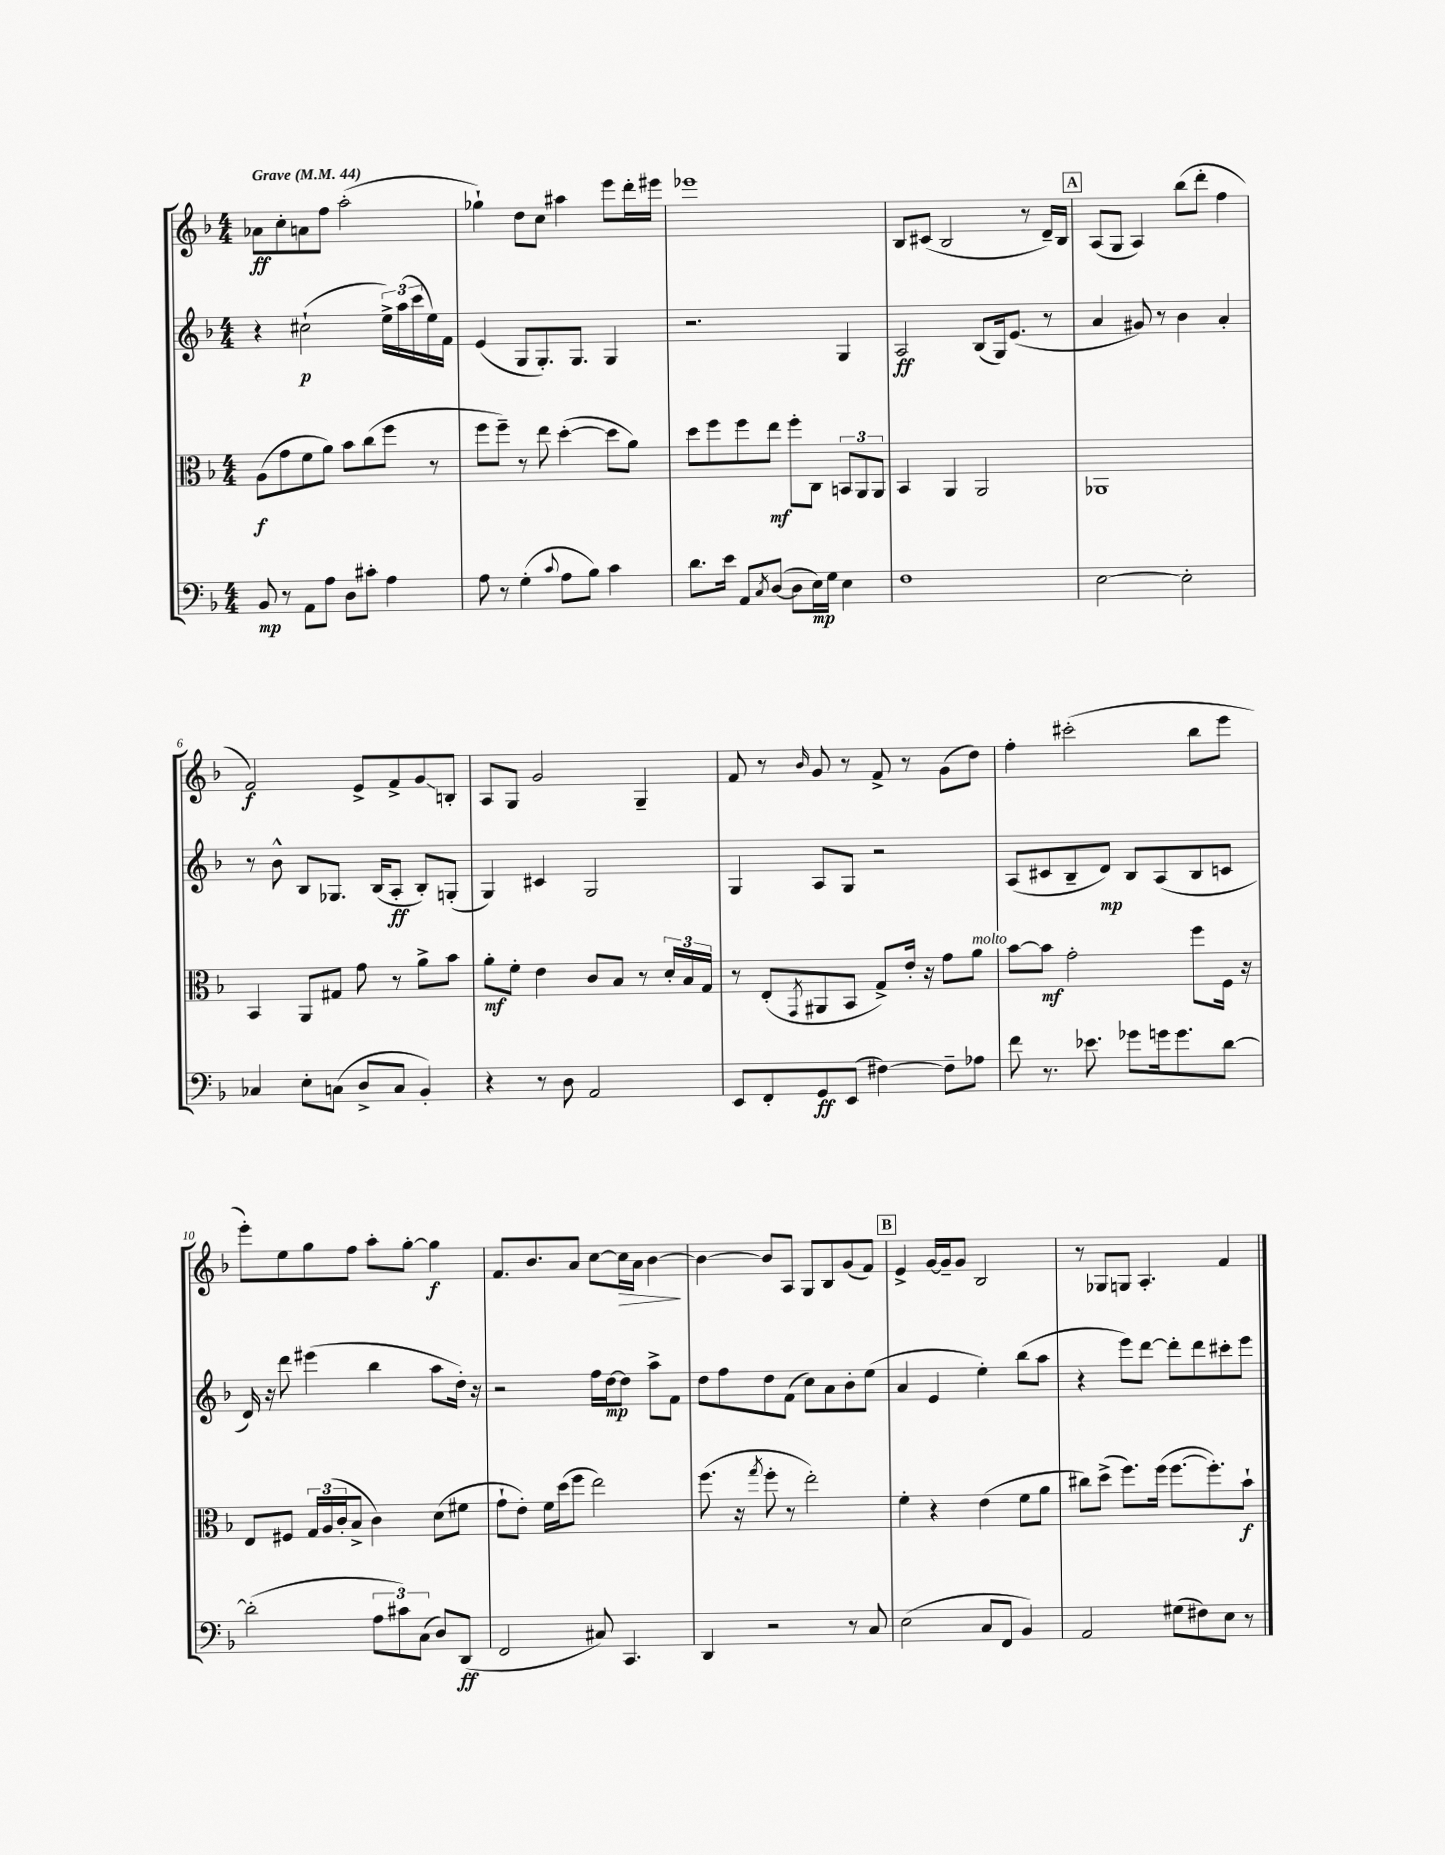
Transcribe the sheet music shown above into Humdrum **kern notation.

**kern	**kern	**kern	**kern
*staff4	*staff3	*staff2	*staff1
*clefF4	*clefC3	*clefG2	*clefG2
*k[b-]	*k[b-]	*k[b-]	*k[b-]
*M4/4	*M4/4	*M4/4	*M4/4
*MM44	*MM44	*MM44	*MM44
8BB-	(8A	4r	8a-
8r	8g	.	8cc'
8AA	8f	(2cc#`	8a
8A	8a)	.	8ff
8D	8b-	.	(2aa'
8c#'	(8cc	.	.
4A	8ff	24ee^)	.
.	.	(24aa	.
.	.	24ccc	.
.	8r	16ee)	.
.	.	16f	.
=	=	=	=
8A	8ff	(4e	4gg-`)
8r	8ff~)	.	.
(4G'	8r	8G	8dd
.	8ee	8.G')	8cc
8qqc	.	.	.
8A	([4dd'	.	4aa#
.	.	8.G	.
8B-)	.	.	.
4c	8dd]	4G	8eee
.	8a)	.	16ddd'
.	.	.	16eee#
=	=	=	=
8.d	8dd	2.r	1eee-
.	8ff	.	.
16e	.	.	.
8AA	8ff	.	.
8qC	.	.	.
([8D	8ee	.	.
8D]	8ff'	.	.
16E)	8C	.	.
16G	.	.	.
4E	12BB	4G	.
.	12AA	.	.
.	12AA	.	.
=	=	=	=
1F	4BB-	2A	8B-
.	.	.	(8c#
.	4AA	.	2B-
.	2AA	(8B-	.
.	.	16G)	.
.	.	(8.e	.
.	.	.	8r
.	.	8r	16d~)
.	.	.	16B-
=	=	=	=
[2E	1AA-	4a	(8A
.	.	.	8G
.	.	8g#)	4A)
.	.	8r	.
2E']	.	4b-	(8bb-
.	.	.	8ddd'
.	.	4a'	4ff
=	=	=	=
4C-	4BB-	8r	2f)
.	.	8b-^^	.
8E'	8AA	8B-	.
(8C	8G#	8.G-	.
8D^	8g	.	8e^
.	.	(16B-	.
8C	8r	8A'	8f^
4BB-')	8a^	8B-')	8g
.	8b-	(8G'	8B'
=	=	=	=
4r	8a'	4G)	8A
.	8f'	.	8G
8r	4e	4c#	2g
8D	.	.	.
2AA	8c	2G	.
.	8B-	.	.
.	8r	.	4G~
.	24d'	.	.
.	24B-	.	.
.	24G	.	.
=	=	=	=
8EE	8r	4G	8f
8FF'	(8E'	.	8r
.	8qGG	.	16qqb-
8GG	8AA#	8A	8g
(8EE	8BB-	8G	8r
[4F#)	8G^)	2r	8f^
.	16e'	.	8r
.	16r	.	.
8F#~]	8g	.	(8g
8A-	8a	.	8dd)
=	=	=	=
8f	[8b-	(8A	4ff'
8.r	8b-]	8c#	.
.	2g'	8B-~	(2ccc#'
8.e-	.	.	.
.	.	8d)	.
8g-	.	8B-	.
16g	.	(8A	.
8.g	.	.	.
.	8ff	8B-	8bb-
[8d	16F	8c	8eee
.	16r	.	.
=	=	=	=
(2d']	8E	16d)	8eee')
.	.	16r	.
.	8F#	8ddd	8ee
.	24G	(4eee#	8gg
.	(24A	.	.
.	24c'	.	.
.	8B-^	.	8ff
12A	4c)	4bb-	8aa'
12c#)	.	.	.
.	.	.	[8gg'
(12C	.	.	.
8D)	(8d	8aa	4gg]
(8DD	8f#	16dd')	.
.	.	16r	.
=	=	=	=
2FF	8g`	2r	8.f
.	8e')	.	.
.	.	.	8.b-
.	16f	.	.
.	(16dd	.	.
.	8ff	.	8a
8C#)	2ee)	16ff	[8cc
.	.	[16dd	.
4.CC	.	8dd]	16cc]
.	.	.	16a
.	.	8aa^	[4b-
.	.	8f	.
=	=	=	=
4DD	(8.ff	8dd	4b-_
.	.	8ff	.
.	16r	.	.
.	8qgg	.	.
2r	8ff'	8dd	8b-]
.	8r	(8f	8A
.	2ee')	8cc)	8G
.	.	8a	8B-
8r	.	8b-'	(8g
8C	.	(8ee	8f)
=	=	=	=
(2E	4f'	4a	4e^
.	4r	4e	[16g
.	.	.	16g~]
.	.	.	8g
8C	(4e	4ee')	2B-
8FF	.	.	.
4BB-)	8f	(8bb-	.
.	8a	8aa	.
=	=	=	=
2AA	8cc#)	4r	8r
.	(8dd^	.	8G-
.	8.ff)	8eee)	8G
.	.	[8ddd	4.A'
.	(16ff	.	.
(8G#	[8.ff	8ddd']	.
8F#)	.	8ddd	.
.	8.ff'])	.	.
8E	.	8ccc#'	4f
8r	8b-`	8eee	.
==	==	==	==
*-	*-	*-	*-
